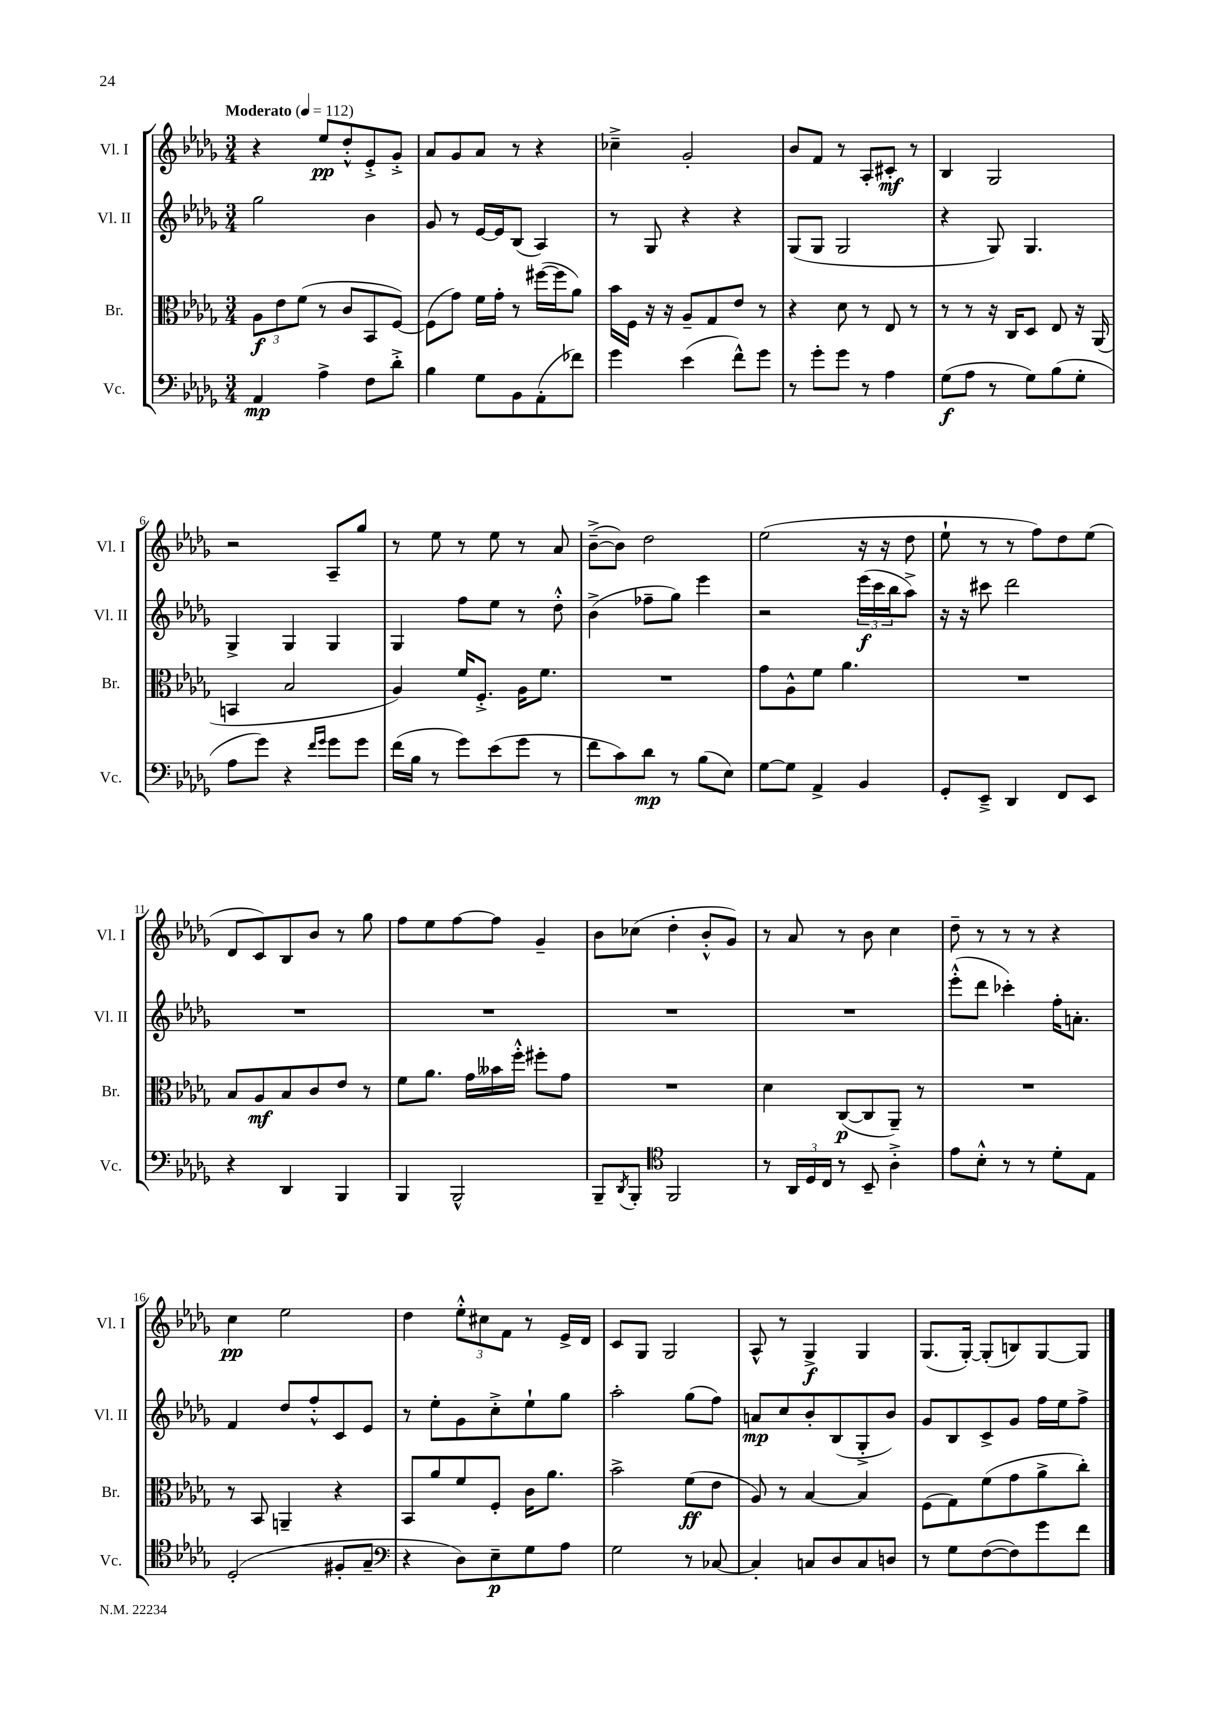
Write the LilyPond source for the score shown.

<<
\new StaffGroup <<
\new Staff = "s0" \with { instrumentName = "Vl. I" shortInstrumentName = "Vl. I" } {
    \clef treble \key des \major \numericTimeSignature \time 3/4 \tempo "Moderato" 4 = 112
    r4 ees''8\pp des''8-.-^ ees'8-.-> ges'8-.-> |
    aes'8 ges'8 aes'8 r8 r4 |
    ces''4---> ges'2-. |
    bes'8 f'8 r8 aes8-. cis'8-.\mf r8 |
    bes4 ges2 |
    r2 aes8-- ges''8 |
    r8 ees''8 r8 ees''8 r8 aes'8 |
    bes'8~--->( bes'8) des''2 |
    ees''2( r16 r16 des''8 |
    ees''8-! r8 r8 f''8) des''8 ees''8( |
    des'8 c'8) bes8 bes'8 r8 ges''8 |
    f''8 ees''8 f''8~ f''8 ges'4-- |
    bes'8 ces''8( des''4-. bes'8-.-^ ges'8) |
    r8 aes'8 r8 bes'8 c''4 |
    des''8-- r8 r8 r8 r4 |
    c''4\pp ees''2 |
    des''4 \tuplet 3/2 { ees''8-.-^ cis''8 f'8 } r8 ees'16-> des'16 |
    c'8 ges8 ges2 |
    aes8-^ r8 ges4->\f ges4 |
    ges8.( ges16~-.) ges8-.( b8) ges8~ ges8 \bar "|." |
}
\new Staff = "s1" \with { instrumentName = "Vl. II" shortInstrumentName = "Vl. II" } {
    \clef treble \key des \major \numericTimeSignature \time 3/4
    ges''2 bes'4 |
    ges'8 r8 ees'16~ ees'16 bes8( aes4) |
    r8 ges8 r4 r4 |
    ges8( ges8 ges2 |
    r4 ges8) ges4. |
    ges4-> ges4 ges4 |
    ges4 f''8 ees''8 r8 des''8-.-^ |
    bes'4->( fes''8-- ges''8) ees'''4 |
    r2 \tuplet 3/2 { ees'''16\f( c'''16 bes''16 } aes''8->) |
    r16 r16 cis'''8 des'''2 |
    R2. |
    R2. |
    R2. |
    R2. |
    ees'''8-.-^( des'''8 ces'''4-.) f''16-. a'8.-. |
    f'4 des''8 f''8-.-^ c'8 ees'8 |
    r8 ees''8-. ges'8 c''8-.-> ees''8-! ges''8 |
    aes''2-. ges''8( f''8) |
    a'8\mp c''8 bes'8-. bes8( ges8-.-> bes'8) |
    ges'8 bes8 c'8-> ges'8 f''16 ees''16 f''8-> \bar "|." |
}
\new Staff = "s2" \with { instrumentName = "Br." shortInstrumentName = "Br." } {
    \clef alto \key des \major \numericTimeSignature \time 3/4
    \tuplet 3/2 { aes8\f ees'8 f'8( } r8 c'8 bes,8 f8~) |
    f8( ges'8) f'16 ges'16-. r8 fis''16~( fis''16 aes'8) |
    bes'16 f16 r16 r16 aes8-- ges8 ees'8 r8 |
    r4 des'8 r8 ees8 r8 |
    r8 r8 r16 c16 des8 ees8 r16 aes,16( |
    b,4 bes2 |
    aes4) f'16 f8.-.-> aes16 f'8. |
    R2. |
    ges'8 aes8-^ f'8 aes'4. |
    R2. |
    bes8 aes8\mf bes8 c'8 ees'8 r8 |
    f'8 aes'8. ges'16 beses'16 f''16-.-^ fis''8-. ges'8 |
    R2. |
    des'4 c8~\p( c8 aes,8--) r8 |
    R2. |
    r8 bes,8 a,4-- r4 |
    bes,8 aes'8 f'8 f8-. c'16 aes'8. |
    bes'2-> f'8\ff( ees'8 |
    aes8) r8 bes4~ bes4 |
    f8( ges8) f'8( ges'8 aes'8-> c''8-.) \bar "|." |
}
\new Staff = "s3" \with { instrumentName = "Vc." shortInstrumentName = "Vc." } {
    \clef bass \key des \major \numericTimeSignature \time 3/4
    aes,4\mp aes4-> f8 des'8-.-> |
    bes4 ges8 bes,8 aes,8-.( fes'8) |
    ges'4 ees'4( f'8-^) ges'8 |
    r8 ges'8-. ges'8 r8 aes4 |
    ges8\f( aes8 r8 ges8) bes8( ges8-. |
    aes8 ges'8) r4 \grace { f'16 ges'16 } ges'8 ges'8 |
    f'16( bes16 r8 ges'8) ees'8( ges'8 r8 |
    f'8 c'8) des'8\mp r8 bes8( ees8) |
    ges8~ ges8 aes,4-> bes,4 |
    ges,8-. ees,8---> des,4 f,8 ees,8 |
    r4 des,4 bes,,4 |
    bes,,4 bes,,2-^ |
    bes,,8-- \acciaccatura { des,8 } bes,,8-. \clef tenor f,2 |
    r8 \tuplet 3/2 { aes,16 des16 c16 } r8 bes,8-- aes4-.-> |
    ees'8 bes8-.-^ r8 r8 des'8-. ees8 |
    des2-.( fis8-. ges8-- |
    \clef bass r4 des8) ees8--\p ges8 aes8 |
    ges2 r8 ces8~ |
    ces4-. c8 des8 c8 d8 |
    r8 ges8 f8~( f8) ges'8 f'8 \bar "|." |
}
>>
>>
